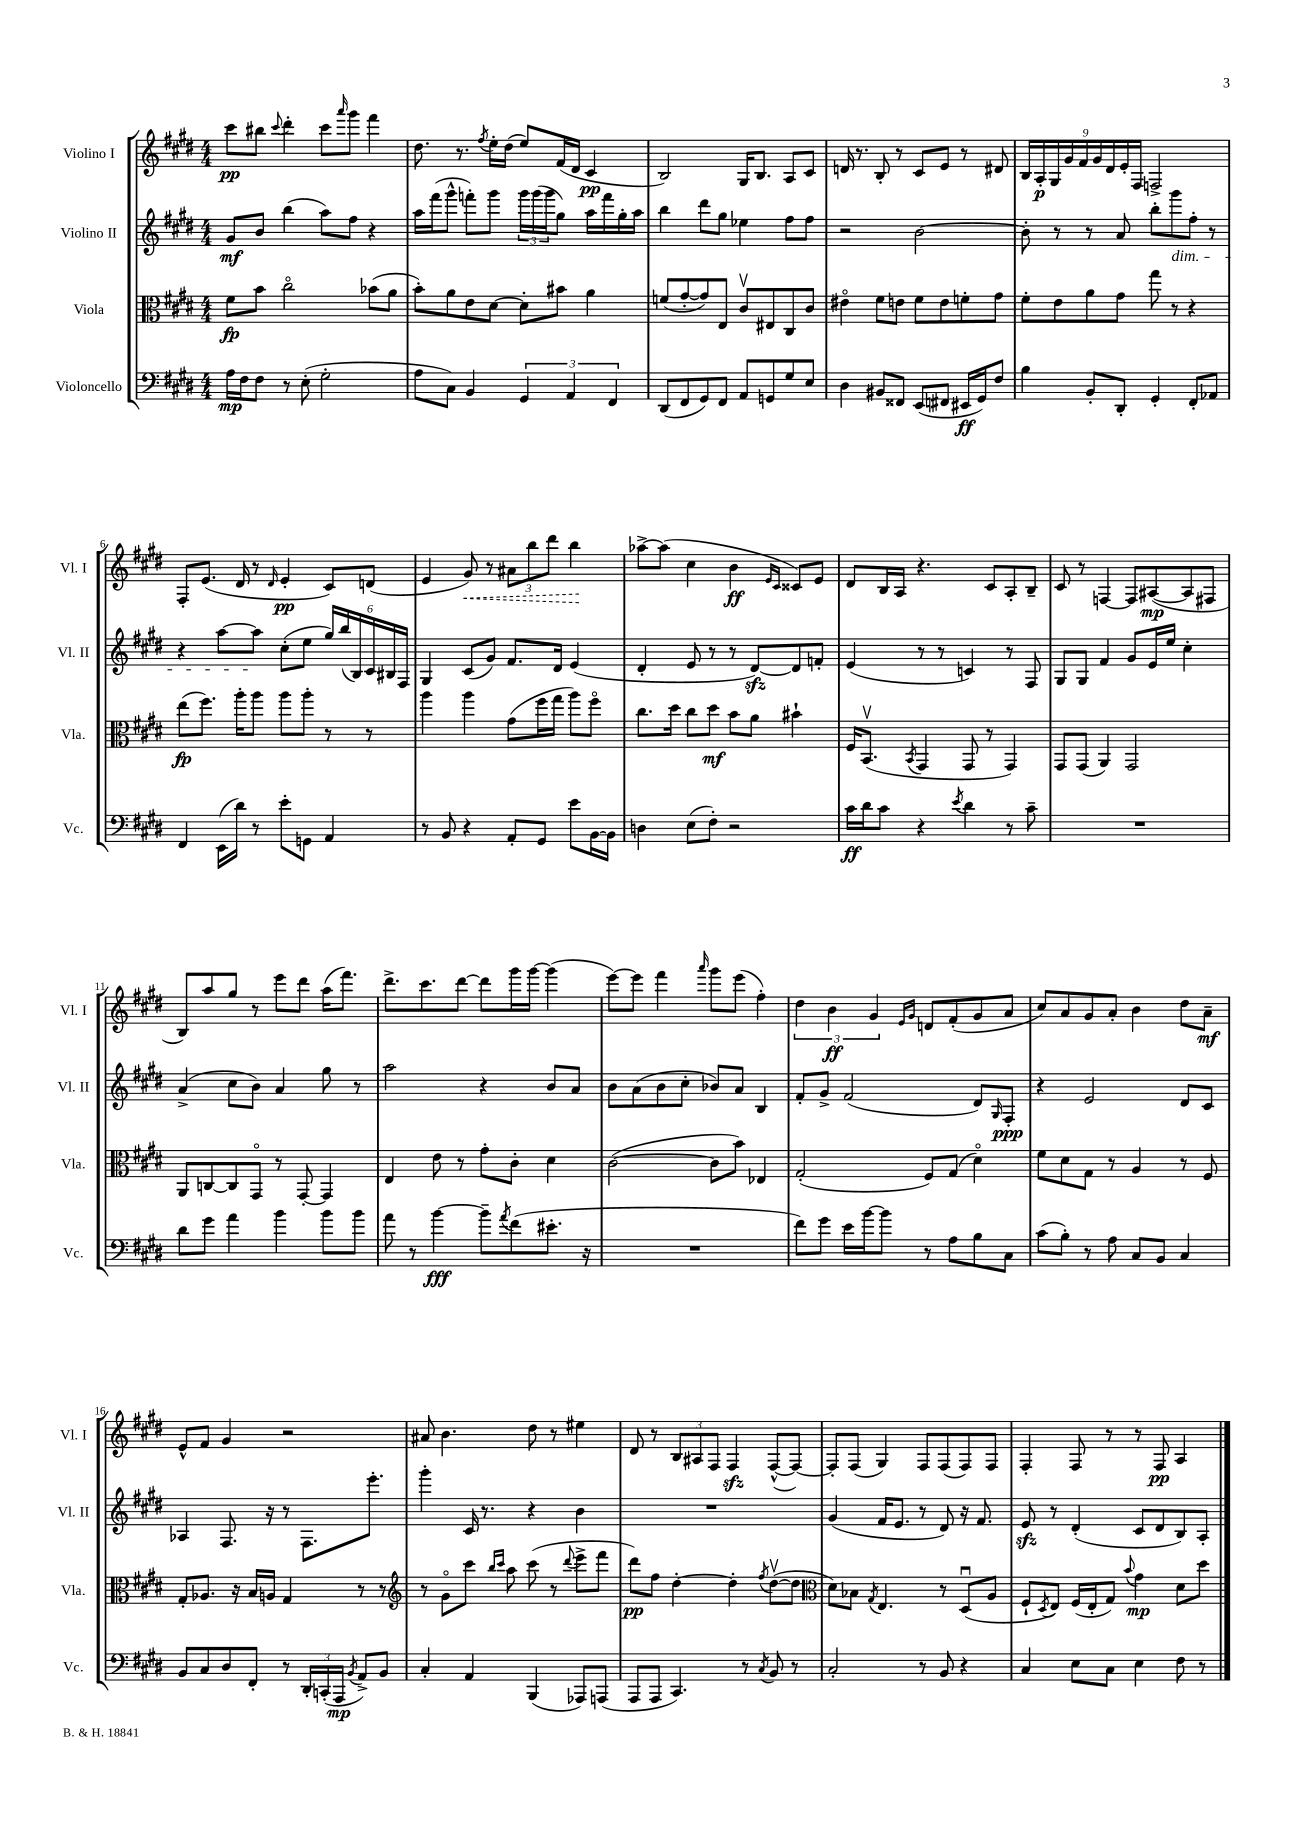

**kern	**dynam	**kern	**dynam	**kern	**dynam	**kern	**dynam
*part4	*part4	*part3	*part3	*part2	*part2	*part1	*part1
*staff4	*staff4	*staff3	*staff3	*staff2	*staff2	*staff1	*staff1
*I"Violoncello	*	*I"Viola	*	*I"Violino II	*	*I"Violino I	*
*I'Vc.	*	*I'Vla.	*	*I'Vl. II	*	*I'Vl. I	*
*clefF4	*	*clefC3	*	*clefG2	*	*clefG2	*
*k[f#c#g#d#]	*	*k[f#c#g#d#]	*	*k[f#c#g#d#]	*	*k[f#c#g#d#]	*
*M4/4	*	*M4/4	*	*M4/4	*	*M4/4	*
=1	=1	=1	=1	=1	=1	=1	=1
16A\LL	mp	8f#\L	fp	8g#/L	mf	8ccc#\L	pp
16F#\J	.	.	.	.	.	.	.
8F#\J	.	8b\J	.	8b/J	.	8bb#X\J	.
.	.	.	.	.	.	8qqccc#/	.
8r	.	2cc#\	.	(4bb\	.	4ddd#'\	.
(8E'\	.	.	.	.	.	.	.
2G#'\	.	.	.	8aa\L)	.	8ccc#\L	.
.	.	.	.	.	.	16qqaaa/	.
.	.	.	.	8ff#\J	.	8ggg#\J	.
.	.	(8b-X\L	.	4r	.	4fff#\	.
.	.	8a\J	.	.	.	.	.
=2	=2	=2	=2	=2	=2	=2	=2
8A\L	.	8b'\L)	.	16aa\LL	.	8.dd#\	.
.	.	.	.	(16fff#\J	.	.	.
8C#\J)	.	8a\	.	8ggg#^^\J	.	.	.
.	.	.	.	.	.	8.r	.
4BB/	.	8e\	.	8fffn'\L)	.	.	.
.	.	.	.	.	.	8qff#/	.
.	.	[8d#\J	.	8ggg#\J	.	16ee'\LL	.
.	.	.	.	.	.	(16dd#\JJ	.
6GG#/	.	8d#'\L]	.	24ggg#\LL	.	8ee/L)	.
.	.	.	.	(24ggg#\	.	.	.
.	.	.	.	24ggg#\J	.	.	.
.	.	8b#X\J	.	8gg#\J)	.	(16f#/L	.
6AA/	.	.	.	.	.	.	.
.	.	.	.	.	.	16d#/JJ	.
.	.	4a\	.	16aa\LL	.	4c#/	pp
.	.	.	.	16fff\	.	.	.
6FF#/	.	.	.	.	.	.	.
.	.	.	.	16gg#'\	.	.	.
.	.	.	.	16aa\JJ	.	.	.
=3	=3	=3	=3	=3	=3	=3	=3
(8DD#/L	.	(8fn/L	.	4bb\	.	2B/)	.
8FF#/	.	[8g#'/	.	.	.	.	.
8GG#/)	.	8g#/])	.	8ddd#\L	.	.	.
8FF#/J	.	8E/J	.	8gg#\J	.	.	.
8AA/L	.	8c#v/L	.	4ee-X\	.	16G#/KL	.
.	.	.	.	.	.	8.B/J	.
8GGn/	.	8E#X/	.	.	.	.	.
8G#/	.	8C#/	.	8ff#\L	.	8A/L	.
8E/J	.	8c#/J	.	8ff#\J	.	8c#/J	.
=4	=4	=4	=4	=4	=4	=4	=4
4D#\	.	4e#X\	.	2r	.	16dn/	.
.	.	.	.	.	.	8.r	.
8BB#X/L	.	8f#\L	.	.	.	8B'/	.
8FF##X/J	.	8en\J	.	.	.	8r	.
(8EE/L	.	8f#\L	.	[2b\	.	8c#/L	.
8FF#X/J	.	8e\	.	.	.	8e/J	.
16EE#X/LL	ff	8fn'\	.	.	.	8r	.
16GG#/J)	.	.	.	.	.	.	.
8F#/J	.	8g#\J	.	.	.	8d#X/	.
=5	=5	=5	=5	=5	=5	=5	=5
4B\	.	8f#'\L	.	8b'\]	.	18B/LL	.
.	.	.	.	.	.	18A'/	p
.	.	.	.	.	.	18G#/	.
.	.	8e\	.	8r	.	.	.
.	.	.	.	.	.	18g#/	.
.	.	.	.	.	.	18f#/	.
8BB'/L	.	8a\	.	8r	.	.	.
.	.	.	.	.	.	18g#/	.
.	.	.	.	.	.	18d#/	.
8DD#'/J	.	8g#\J	.	8a/	.	.	.
.	.	.	.	.	.	18e'/	.
.	.	.	.	.	.	18F#/JJ	.
4GG#'/	.	8gg#\	.	8bb'\L	.	2Fn^/	.
!	!	!	!	!LO:TX:b:i:t=dim.	!	!	!
.	.	8r	.	8ggg#\	.	.	.
8FF#'/L	.	4r	.	8ff#'\J	.	.	.
8AA-X/J	.	.	.	8r	.	.	.
!!LO:LB:g=z
=6	=6	=6	=6	=6	=6	=6	=6
4FF#/	.	(8ee\L	fp	4r	.	8F#'/L	.
.	.	8.ff#\J)	.	.	.	(8.e/J	.
(16EE\LL	.	.	.	[8aa\L	.	.	.
16d#\JJ)	.	16aa'\KL	.	.	.	16d#/	.
8r	.	8aa\J	.	8aa\J]	.	8r	.
.	.	.	.	.	.	16qqd#/	.
8e'\L	.	8aa\L	.	(8cc#'\L	.	4e'/	pp
8GGn\J	.	8aa'\J	.	8ee\J	.	.	.
4AA/	.	8r	.	24gg#/LL)	.	8c#/L)	.
.	.	.	.	(24bb/	.	.	.
.	.	.	.	24B/)	.	.	.
.	.	8r	.	24c#/	.	(8dn/J	.
.	.	.	.	24B#X/	.	.	.
.	.	.	.	24F#/JJ	.	.	.
=7	=7	=7	=7	=7	=7	=7	=7
8r	.	4aa\	.	4G#/	.	4e/	.
8BB/	.	.	.	.	.	.	.
!	!	!	!	!	!	!	!LO:HP:b
4r	.	4aa\	.	(8c#/L	.	8g#/)	<
.	.	.	.	8g#/J)	.	8r	.
8AA'/L	.	(8g#\L	.	8.f#/L	.	12a#X\L	.
.	.	.	.	.	.	12bb\	.
8GG#/J	.	16ff#\L	.	.	.	.	.
.	.	.	.	.	.	12ddd#\J	.
.	.	16gg#\JJ	.	16d#/Jk	.	.	.
8e\L	.	8aa\L)	.	(4e/	.	4bb\	.
[16BB\L	.	8ff#\J	.	.	.	.	.
16BB\JJ]	.	.	.	.	.	.	.
.	.	.	.	.	.	.	[
=8	=8	=8	=8	=8	=8	=8	=8
4Dn\	.	8.cc#\L	.	4d#'/	.	[8aa-X^\L	.
.	.	.	.	.	.	(8aa-\J]	.
.	.	16dd#\Jk	.	.	.	.	.
(8E\L	.	8cc#\L	.	8e/	.	4cc#\	.
8F#'\J)	.	8dd#\J	mf	8r	.	.	.
2r	.	8b\L	.	8r	.	4b\	ff
.	.	8a\J	.	[8d#zz/L)	.	.	.
.	.	.	.	.	.	16qqe/LL	.
.	.	.	.	.	.	16qqc#/JJ	.
.	.	4b#X`\	.	8d#/]	.	8c##X/L)	.
.	.	.	.	8fn'/J	.	8e/J	.
=9	=9	=9	=9	=9	=9	=9	=9
16c#\LL	ff	16F#/KL	.	(4e/	.	8d#/L	.
16d#\J	.	(8.BBv/J	.	.	.	.	.
8c#\J	.	.	.	.	.	16B/L	.
.	.	.	.	.	.	16A/JJ	.
.	.	8qBB/	.	.	.	.	.
4r	.	4GG#/	.	8r	.	4.r	.
.	.	.	.	8r	.	.	.
8qe/	.	.	.	.	.	.	.
4d#\	.	8GG#/	.	4cn/)	.	.	.
.	.	8r	.	.	.	8c#/L	.
8r	.	4GG#/)	.	8r	.	8A'/	.
8c#~\	.	.	.	8F#/	.	8B~/J	.
=10	=10	=10	=10	=10	=10	=10	=10
1r	.	8GG#/L	.	8G#/L	.	8c#/	.
.	.	(8GG#/J	.	8G#/J	.	8r	.
.	.	4AA/)	.	4f#/	.	[4Fn/	.
.	.	2GG#/	.	8g#/L	.	8F/L]	.
.	.	.	.	16e/L	.	([8A#X/	mp
.	.	.	.	16ee/JJ	.	.	.
.	.	.	.	4cc#'\	.	8A#/]	.
.	.	.	.	.	.	8F#X/J	.
!!LO:LB:g=z
=11	=11	=11	=11	=11	=11	=11	=11
8d#\L	.	8AA/L	.	(4a^/	.	8B/L)	.
8g#\J	.	[8Cn/	.	.	.	8aa/	.
4a\	.	8C/]	.	8cc#\L	.	8gg#/J	.
.	.	8GG#/J	.	8b\J)	.	8r	.
4b\	.	8r	.	4a/	.	8eee\L	.
.	.	[8GG#'/	.	.	.	8ddd#\J	.
8b\L	.	4GG#/]	.	8gg#\	.	(16aa\KL	.
.	.	.	.	.	.	8.fff#\J)	.
8b\J	.	.	.	8r	.	.	.
=12	=12	=12	=12	=12	=12	=12	=12
8a\	.	4E/	.	2aa\	.	8.ddd#^\L	.
8r	.	.	.	.	.	.	.
.	.	.	.	.	.	8.ccc#\	.
[4b\	fff	8e\	.	.	.	.	.
.	.	8r	.	.	.	[8ddd#\J	.
8b~\L]	.	8g#'\L	.	4r	.	8ddd#\L]	.
8qa/	.	.	.	.	.	.	.
(8f#\	.	8c#'\J	.	.	.	16ggg#\L	.
.	.	.	.	.	.	[16ggg#\JJ	.
8.e#X'\J	.	4d#\	.	8b/L	.	(4ggg#\]	.
.	.	.	.	8a/J	.	.	.
16r	.	.	.	.	.	.	.
=13	=13	=13	=13	=13	=13	=13	=13
1r	.	([2c#\	.	8b\L	.	[8eee\L)	.
.	.	.	.	(8a\	.	8eee\J]	.
.	.	.	.	8b\	.	4fff#\	.
.	.	.	.	8cc#'\J	.	.	.
.	.	.	.	.	.	16qqaaa/	.
.	.	8c#\L]	.	8b-X/L)	.	8ggg#\L	.
.	.	8b\J)	.	8a/J	.	(8eee\J	.
.	.	4E-X/	.	4B/	.	4ff#'\)	.
=14	=14	=14	=14	=14	=14	=14	=14
8f#\L)	.	(2G#'/	.	8f#'/L	.	6dd#\	.
8g#\J	.	.	.	8g#^/J	.	.	.
.	.	.	.	.	.	6b\	ff
16e\LL	.	.	.	(2f#/	.	.	.
[16b\J	.	.	.	.	.	.	.
.	.	.	.	.	.	6g#/	.
8b\J]	.	.	.	.	.	.	.
.	.	.	.	.	.	16qqe/LL	.
.	.	.	.	.	.	16qqg#/JJ	.
8r	.	8F#/L)	.	.	.	8dn/L	.
8A\L	.	(8G#/J	.	.	.	(8f#'/	.
8B\	.	4d#\)	.	8d#/L)	.	8g#/	.
.	.	.	.	16qqG#/	.	.	.
8C#\J	.	.	.	8F#'/J	ppp	8a/J	.
=15	=15	=15	=15	=15	=15	=15	=15
(8c#\L	.	8f#\L	.	4r	.	8cc#/L)	.
8B'\J)	.	8d#\	.	.	.	8a/	.
8r	.	8G#\J	.	2e/	.	8g#/	.
8A\	.	8r	.	.	.	8a'/J	.
8C#/L	.	4A/	.	.	.	4b\	.
8BB/J	.	.	.	.	.	.	.
4C#/	.	8r	.	8d#/L	.	8dd#\L	.
.	.	8F#/	.	8c#/J	.	8a~\J	mf
!!LO:LB:g=z
=16	=16	=16	=16	=16	=16	=16	=16
8BB/L	.	8G#'/L	.	4A-X/	.	8e^^/L	.
8C#/	.	8.A-X/J	.	.	.	8f#/J	.
8D#/	.	.	.	8.F#/	.	4g#/	.
.	.	16r	.	.	.	.	.
8FF#'/J	.	16B/LL	.	.	.	.	.
.	.	16An/JJ	.	16r	.	.	.
8r	.	4G#/	.	8r	.	2r	.
24DD#'/LL	.	.	.	8.F#\L	.	.	.
(24CCn'/	.	.	.	.	.	.	.
24AAA/JJ	mp	.	.	.	.	.	.
8qBB/	.	.	.	.	.	.	.
8AA^/L)	.	8r	.	.	.	.	.
.	.	.	.	8.eee'\J	.	.	.
8BB/J	.	8r	.	.	.	.	.
=17	=17	=17	=17	=17	=17	=17	=17
*	*	*clefG2	*	*	*	*	*
4C#'/	.	8r	.	4ggg#'\	.	8a#X/	.
.	.	8g#\L	.	.	.	4.b\	.
4AA/	.	8ccc#\J	.	16c#/	.	.	.
.	.	.	.	8.r	.	.	.
.	.	16qqbb/LL	.	.	.	.	.
.	.	16qqccc#/JJ	.	.	.	.	.
.	.	8aa\	.	.	.	.	.
(4BBB/	.	(8ccc#\	.	4r	.	8dd#\	.
.	.	8r	.	.	.	8r	.
.	.	8qqddd#/	.	.	.	.	.
8AAA-X/L)	.	8eee^\L	.	4b\	.	4ee#X\	.
(8AAAn/J	.	8fff#\J	.	.	.	.	.
=18	=18	=18	=18	=18	=18	=18	=18
8AAA/L	.	8ddd#\L)	pp	1r	.	8d#/	.
8AAA/J	.	8ff#\J	.	.	.	8r	.
4.CC#/)	.	[4dd#'\	.	.	.	12B/L	.
.	.	.	.	.	.	12A#X/	.
.	.	.	.	.	.	12F#/J	.
.	.	4dd#'\]	.	.	.	4F#zz/	.
8r	.	.	.	.	.	.	.
8qC#/	.	8qff#/	.	.	.	.	.
8BB/	.	([8dd#v\L	.	.	.	([8F#^^/L	.
8r	.	8dd#\J]	.	.	.	8F#/J_)	.
=19	=19	=19	=19	=19	=19	=19	=19
*	*	*clefC3	*	*	*	*	*
2C#'/	.	8d#\L)	.	(4g#/	.	8F#'/L]	.
.	.	8B-X\J	.	.	.	(8F#/J	.
.	.	8qG#/	.	.	.	.	.
.	.	4.E/	.	16f#/KL	.	4G#/)	.
.	.	.	.	8.e/J	.	.	.
8r	.	.	.	8r	.	8F#/L	.
8BB/	.	8r	.	8d#/)	.	(8F#/	.
4r	.	(8D#u/L	.	16r	.	8F#/)	.
.	.	.	.	8.f#/	.	.	.
.	.	8A/J	.	.	.	8F#/J	.
=20	=20	=20	=20	=20	=20	=20	=20
4C#/	.	8F#`/L	.	8ezz/	.	4F#'/	.
.	.	8qD#/	.	.	.	.	.
.	.	8E/J)	.	8r	.	.	.
8E\L	.	(16F#/LL	.	(4d#'/	.	8F#/	.
.	.	16E'/J	.	.	.	.	.
8C#\J	.	8G#/J)	.	.	.	8r	.
.	.	8qqb/	.	.	.	.	.
4E\	.	4g#\	mp	8c#/L	.	8r	.
.	.	.	.	8d#/	.	8F#/	pp
8F#\	.	8d#\L	.	8B/)	.	4A/	.
8r	.	8dd#\J	.	8A'/J	.	.	.
==	==	==	==	==	==	==	==
*-	*-	*-	*-	*-	*-	*-	*-
